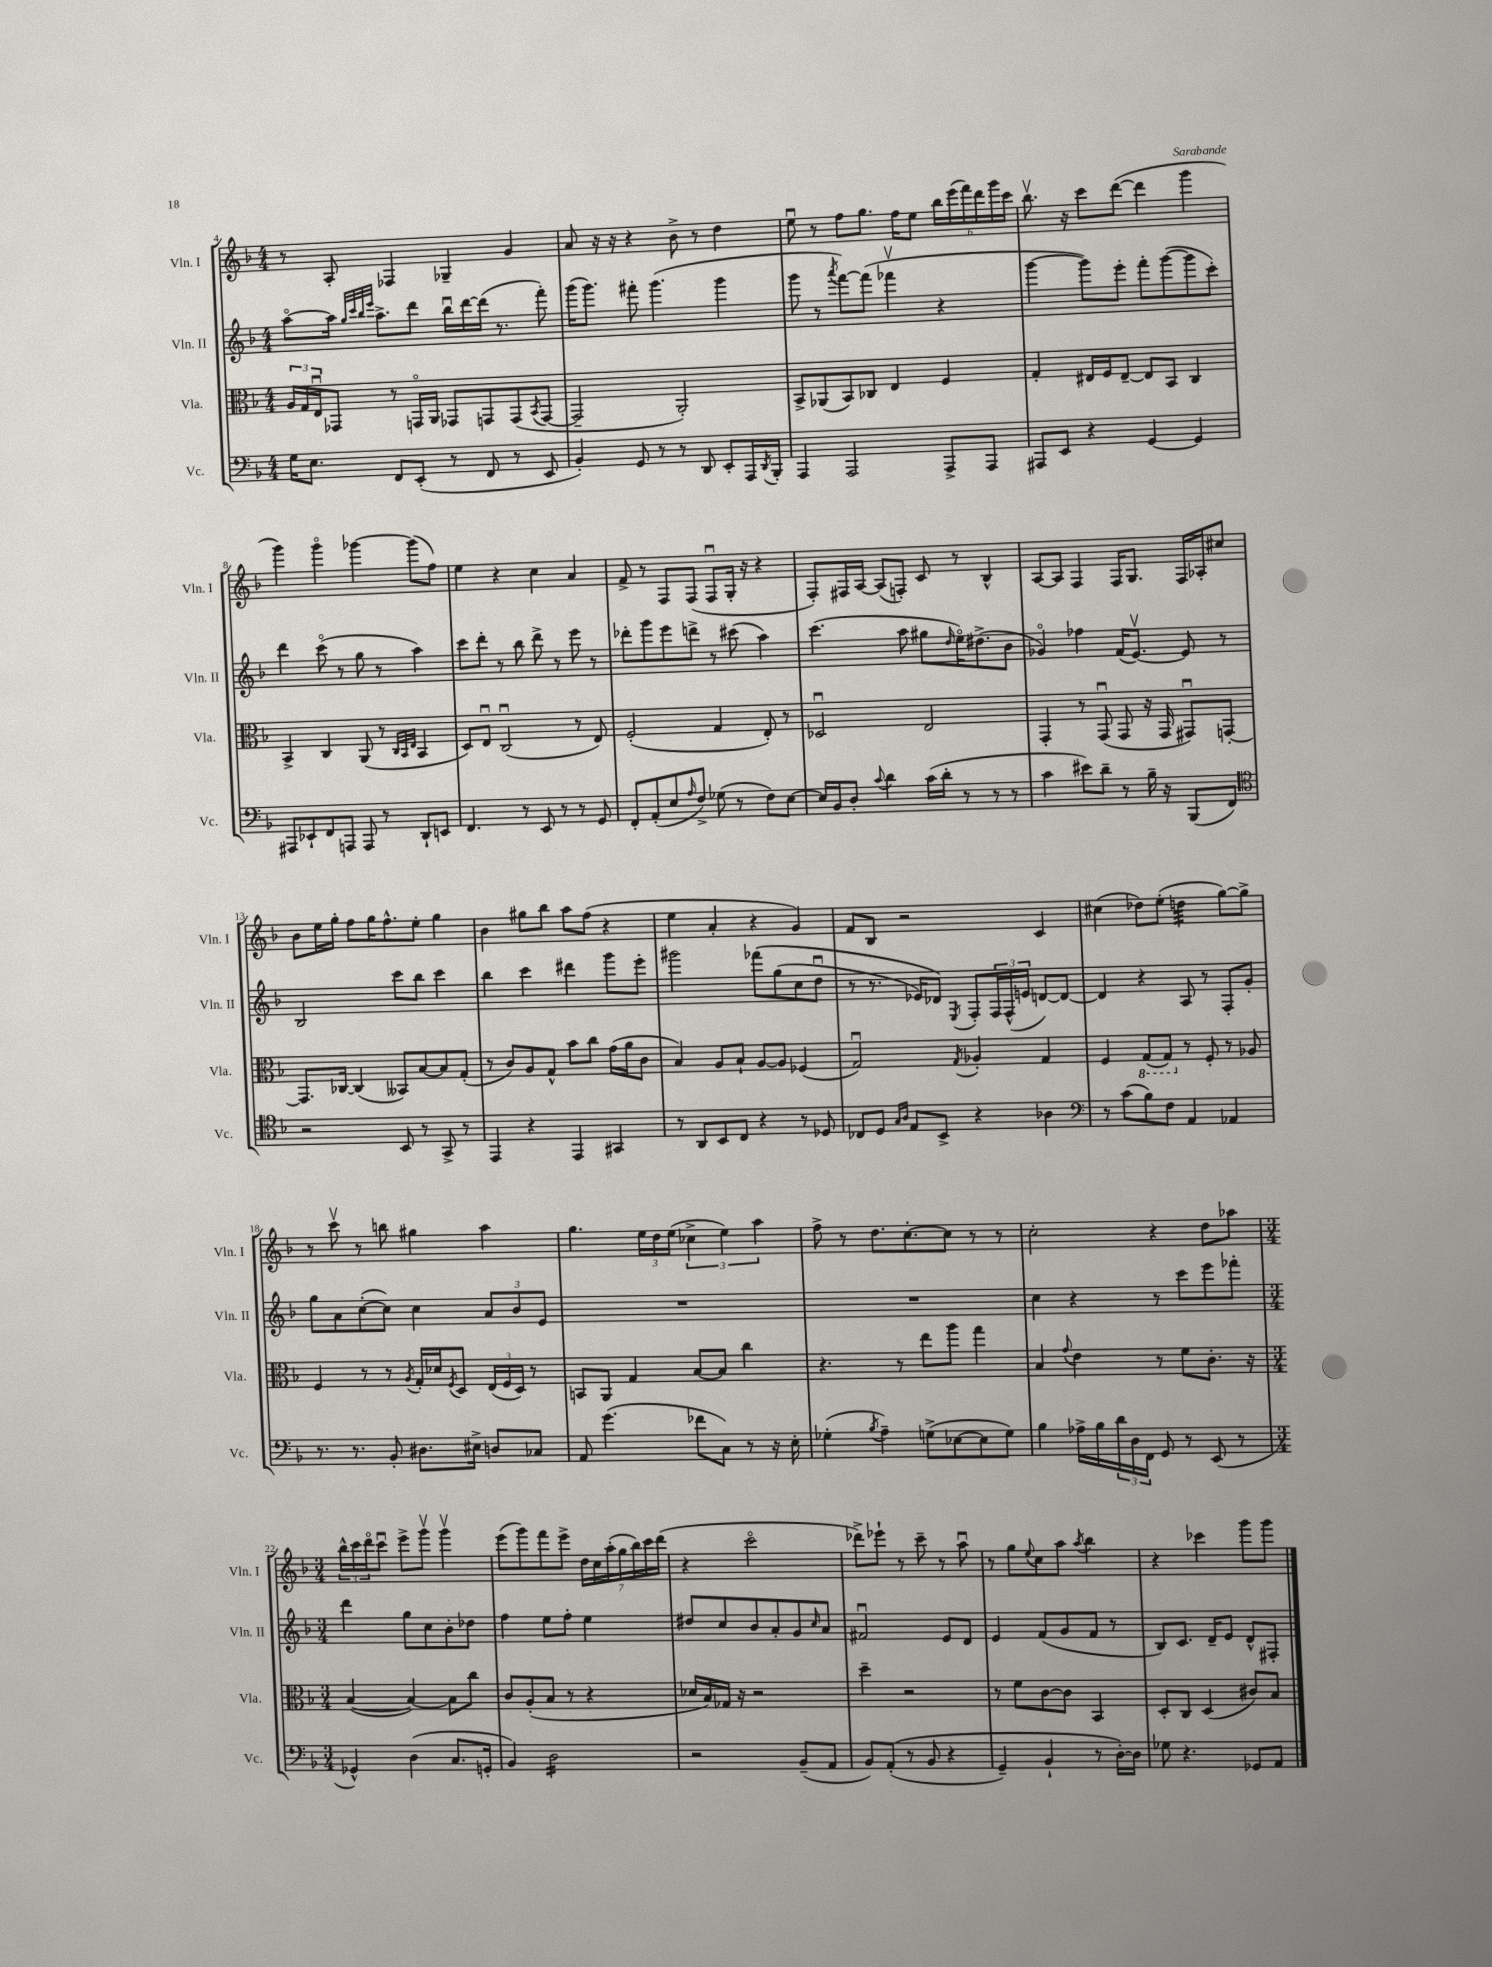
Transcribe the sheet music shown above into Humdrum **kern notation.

**kern	**kern	**kern	**kern
*staff4	*staff3	*staff2	*staff1
*clefF4	*clefC3	*clefG2	*clefG2
*k[b-]	*k[b-]	*k[b-]	*k[b-]
*M4/4	*M4/4	*M4/4	*M4/4
16G\LK	24A/LL	[8aao\L	8r
.	24G/	.	.
8.E\J	.	.	.
.	24Eu/J	.	.
.	8GG-/J	16aa\]Jk	8A'/
.	.	32qqgg/LLL	.
.	.	32qqccc/	.
.	.	32qqbb-/	.
.	.	32qqeee/JJJ	.
.	.	8.aa^\L	.
8FF/L	8r	.	4F-/
(8EE'/J	16GGo/LL	8ddd\J	.
.	16AA/JJ	.	.
8r	8GG-/L	16bb-u\LL	4G-~/
.	.	[16ddd\	.
8FF/	8GG/	(16ddd\]JJ	.
.	.	8.r	.
8r	(8GG/	.	4g/
.	8qBB-/	.	.
8EE/	[8GG/J	8fff'\)	.
=	=	=	=
4BB-'/)	2GG~/]	(16ggg\LK	8a/
.	.	8.ggg\J)	.
.	.	.	16r
.	.	.	16r
8GG/	.	8fff#'\	4r
8r	.	(4.ggg\	.
8r	2AA'/)	.	8b-^\
8DD/	.	.	8r
8EE'/L	.	4ggg\	4dd\
16AAA/L	.	.	.
8qDD/	.	.	.
16BBB-'/JJ	.	.	.
=	=	=	=
4AAA/	8BB-^/L	8ggg\	8eeu\
.	(8AA-/	8r	8r
.	.	8qaaa/	.
2AAA/	8BB-/)	[8fff\L)	8ff\L
.	8C-/J	(8fff\]J	8.gg\J
.	4E/	4fff-v\	.
.	.	.	16ff\LK
.	.	.	8ee\J
8AAA^/L	4F/	4r	24bb-\LL
.	.	.	(24eee\
.	.	.	24fff\)
8AAA/J	.	.	24ddd\
.	.	.	24ggg\
.	.	.	24ccc\JJ
=	=	=	=
8AAA#/L	4G'/	[4ggg\	8.bb-v\
8EE/J	.	.	.
.	.	.	16r
4r	16E#/LL	8ggg\]L)	8ccc\L
.	16F/J	.	.
.	[8E#~/J	8eee'\J	([8ddd\J
[4GG/	8E#/]L	8fff'\L	4ddd\]
.	8BB-/J	([8ggg\	.
4GG/]	4C/	8ggg\]	4ggg\
.	.	8ccc'\J)	.
=	=	=	=
8AAA#/L	4BB-^/	4ddd\	4ggg\)
8EE-`/	.	.	.
8FF/	4C/	(8ccco\	4gggo\
8AAA/J	.	8r	.
8AAA/	(8AA/	8gg\	[4ggg-\
8r	8r	8r	.
.	32qqC/LLL	.	.
.	32qqBB-/	.	.
.	32qqE/JJJ	.	.
8DD`/L	4BB-/	4aa\)	(8ggg-\]L
8EE/J	.	.	8ff\J)
=	=	=	=
4.FF/	8D/L)	8ccc\L	4ee\
.	8Eu/J	8ddd'\J	.
.	(2Cu/	8r	4r
8r	.	8bb-\	.
8EE/	.	8ddd^\	4cc\
8r	.	8r	.
8r	8r	8eee\	4a/
8GG/	8E/)	8r	.
=	=	=	=
8FF'/L	(2F'/	8ddd-'\L	8f^/
(8AA'/	.	8ggg\	8r
8E/	.	8eee\	8F/L
16qqA/	.	.	.
8F^/J)	.	8ddd^\J	(8F/J
(8G-\	4G/	8r	8Fu/L
8r	.	(8ccc#\	16G'/Jk
.	.	.	16r
8F\L)	8E'/)	4aa\)	4r
[8E\J	8r	.	.
=	=	=	=
16E/]LL	2D-u/	(4.ccc\	8F'/L)
16BB-/J	.	.	.
8D'/J	.	.	16F#/L
.	.	.	[16A/JJ
8qqc/	.	.	.
4d\	.	.	(8A/]L
.	.	8aa\	8F'/J)
(16c\LL	2E/	8gg#\L	8c/
16d'\JJ	.	.	.
.	.	16qqdd/	.
8r	.	16eeo\K)	8r
.	.	(8.dd#^\	.
8r	.	.	4B-^^/
8r	.	8b-\J	.
=	=	=	=
4c\	4GG'/	4g-o/)	[8A/L
.	.	.	8A/]J
8e#\L)	8r	4ff-\	4F/
8d~\J	(8GGu/	.	.
8r	8GG/	(16f/LK	16F/LK
.	.	[8.ev/J)	8.G/J
16B-~\	16r	.	.
16r	16GG/	.	.
(8BBB-/L	8GG#u/L)	8e/]	16F/LL
.	.	.	16A-'/J
8FF/J)	[8GG'/J	8r	8cc#/J
=	=	=	=
*clefC4	*	*	*
2r	8.GG/]L	2B-/	8b-\L
.	.	.	16ee\L
.	[16C-/Jk	.	16gg'\JJ
.	(4C-/]	.	8ff\L
.	.	.	16gg\K
.	.	.	8.ff^^\
8BB-/	8BB--/L)	8ccc\L	.
8r	[8B-/	8bb-\J	8ee'\J
8GG^/	8B-/]	4ccc\	4gg\
8r	(8G'/J	.	.
=	=	=	=
4EE/	8r	4bb-\	4b-\
.	8c/L)	.	.
4r	8A/	4ccc\	8gg#\L
.	8G^^/J	.	8bb-\J
4EE/	8b-\L	4ddd#\	8aa\L
.	8cc\J	.	(8ff\J
4GG#/	(16g\LL	8ggg\L	4r
.	16a\J	.	.
.	8c\J	8eee'\J	.
=	=	=	=
8r	4B-/)	2ggg#\	4ee\
8AA/L	.	.	.
8BB-/	8A/L	.	4a'/
8C/J	8B-`/J	.	.
4r	[8A/L	&(8fff-\L	4r
.	8A/]J	(8gg\	.
8r	(4F-/	8cc\	4g/)
8D-/	.	8ddu\J	.
=	=	=	=
8C-/L	2Gu/)	8r	8f/L
8D/J	.	8.r	8B-/J
16qqG/LL	.	.	.
16qqA/JJ	.	.	.
8E/L	.	.	2r
.	.	16e-/LK)	.
8BB-^/J	.	8d-/J&)	.
.	8qG/	8qE/	.
4r	4A-'/	8F'/L	.
.	.	24F/L	.
.	.	(24F^^/	.
.	.	24e/JJ	.
4A-\	4G/	[8d/L)	4c/
.	.	8d/_J	.
=	=	=	=
*clefF4	*	*	*
8r	4F/	4d/]	(4cc#\
(8c\L	.	.	.
8B-\)	(8GG/L	4r	8dd-\L)
8F\J	8GG/J)	.	(8ee'\J
4AA/	8r	8A/	4dd\
.	8F'/	8r	.
4AA-/	8r	8F'/L	[8gg\L)
.	8A-/	8g'/J	8gg^\]J
=	=	=	=
8.r	4F/	8gg\L	8r
.	.	8a\	8cccv\
8.r	.	.	.
.	8r	([8cc'\	8r
8BB-'/	8r	8cc\]J)	8bb\
.	8qA/	.	.
8.D#\L	16G'/LL	4cc\	4gg#\
.	16d-/J	.	.
.	8qF/	.	.
.	8D/J	.	.
16E#^\Jk	.	.	.
8D/L	(24E/LL	12a/L	4aa\
.	24F/	.	.
.	24D/JJ)	12b-/	.
8C-/J	8r	.	.
.	.	12e/J	.
=	=	=	=
8AA/	8BB/L	1r	4.gg\
(4.g\	8AA/J	.	.
.	4G/	.	.
.	.	.	24ee\LL
.	.	.	24dd\
.	.	.	(24ee\JJ
8f-\L	[8B-/L	.	6cc-^\
8C\J)	8B-/]J	.	.
.	.	.	6ee\)
8r	4cc\	.	.
.	.	.	6aa\
16r	.	.	.
16E'\	.	.	.
=	=	=	=
(4G-'\	4.r	1r	8ff^\
.	.	.	8r
8qB-/	.	.	.
4A~\)	.	.	8.dd\L
.	8r	.	.
.	.	.	[8.cc'\
(8G^\L	8ee\L	.	.
[8E-\	8aa\J	.	8cc\]J
8E-\]	4gg\	.	8r
8G\J)	.	.	8r
=	=	=	=
4B-\	4B-/	4cc\	2cc'\
.	8qqg/	.	.
16A-^\LL	4e\	4r	.
16B-\	.	.	.
24d\	.	.	.
24D\	.	.	.
24FF\JJ	.	.	.
8GG/	8r	8r	4r
8r	8f\L	8ccc\L	.
(8EE/	8.c'\J	8eee\	8dd\L
8r	.	8fff-'\J	8aa-\J
.	16r	.	.
=	=	=	=
*M3/4	*M3/4	*M3/4	*M3/4
4GG-^^/)	([4B-/	4ddd\	24bb-^^\LL
.	.	.	24ccc\
.	.	.	24dddo\J
.	.	.	8cccu\J
(4D\	4B-/_)	8gg\L	8eee^\L
.	.	8cc\	8gggv\J
8.C/L	8B-\]L	8b-'\	4gggv\
.	8cc\J	8dd-\J	.
16GG'/Jk	.	.	.
=	=	=	=
4BB-/)	8c/L	4ff\	(8eee\L
.	(8A'/	.	8ggg\)
2D\	8B-/J	8ee\L	8fff\
.	8r	8ff'\J	8eee^\J
.	4r	4ee\	28dd\LL
.	.	.	28cc\
.	.	.	(28aa'\
.	.	.	28gg\
.	.	.	28bb-\)
.	.	.	28ccc\
.	.	.	(28ddd\JJ
=	=	=	=
2r	16d-/LL	8dd#/L	4r
.	16B-/)	.	.
.	16G-/JJ	8cc/	.
.	16r	.	.
.	2r	8b-/	2ccco\
.	.	8a'/	.
(8BB-~/L	.	8g/	.
.	.	16qqcc/	.
8AA/J	.	8a/J	.
=	=	=	=
8BB-/L)	4dd~\	2f#u/	8ddd-^\L)
&((8AA'/J	.	.	8eee-`\J
8r	2r	.	8r
8BB-/	.	.	8ccc~\
4r	.	8e/L	8r
.	.	8d/J	8aau\
=	=	=	=
4GG~/)	8r	4e/	8r
.	8f\L	.	8gg\L
.	.	.	8qqee/
4BB-`/	[8c\	(8f/L	8cc\
.	8c\]J	8g/	8aa\J
.	.	.	8qaa/
8r	4BB-/	8f/J	4bb-\
[16D'\LL&)	.	8r	.
16D\]JJ	.	.	.
=	=	=	=
8G-\	8D'/L	8B-/L)	4r
4.r	8C/J	8.c/J	.
.	(4D/	.	4ccc-\
.	.	16d~/LK	.
.	.	8e/J	.
8GG-/L	8c#/L)	8d^^/L	8ggg\L
8AA/J	8B-/J	8F#'/J	8ggg\J
==	==	==	==
*-	*-	*-	*-
